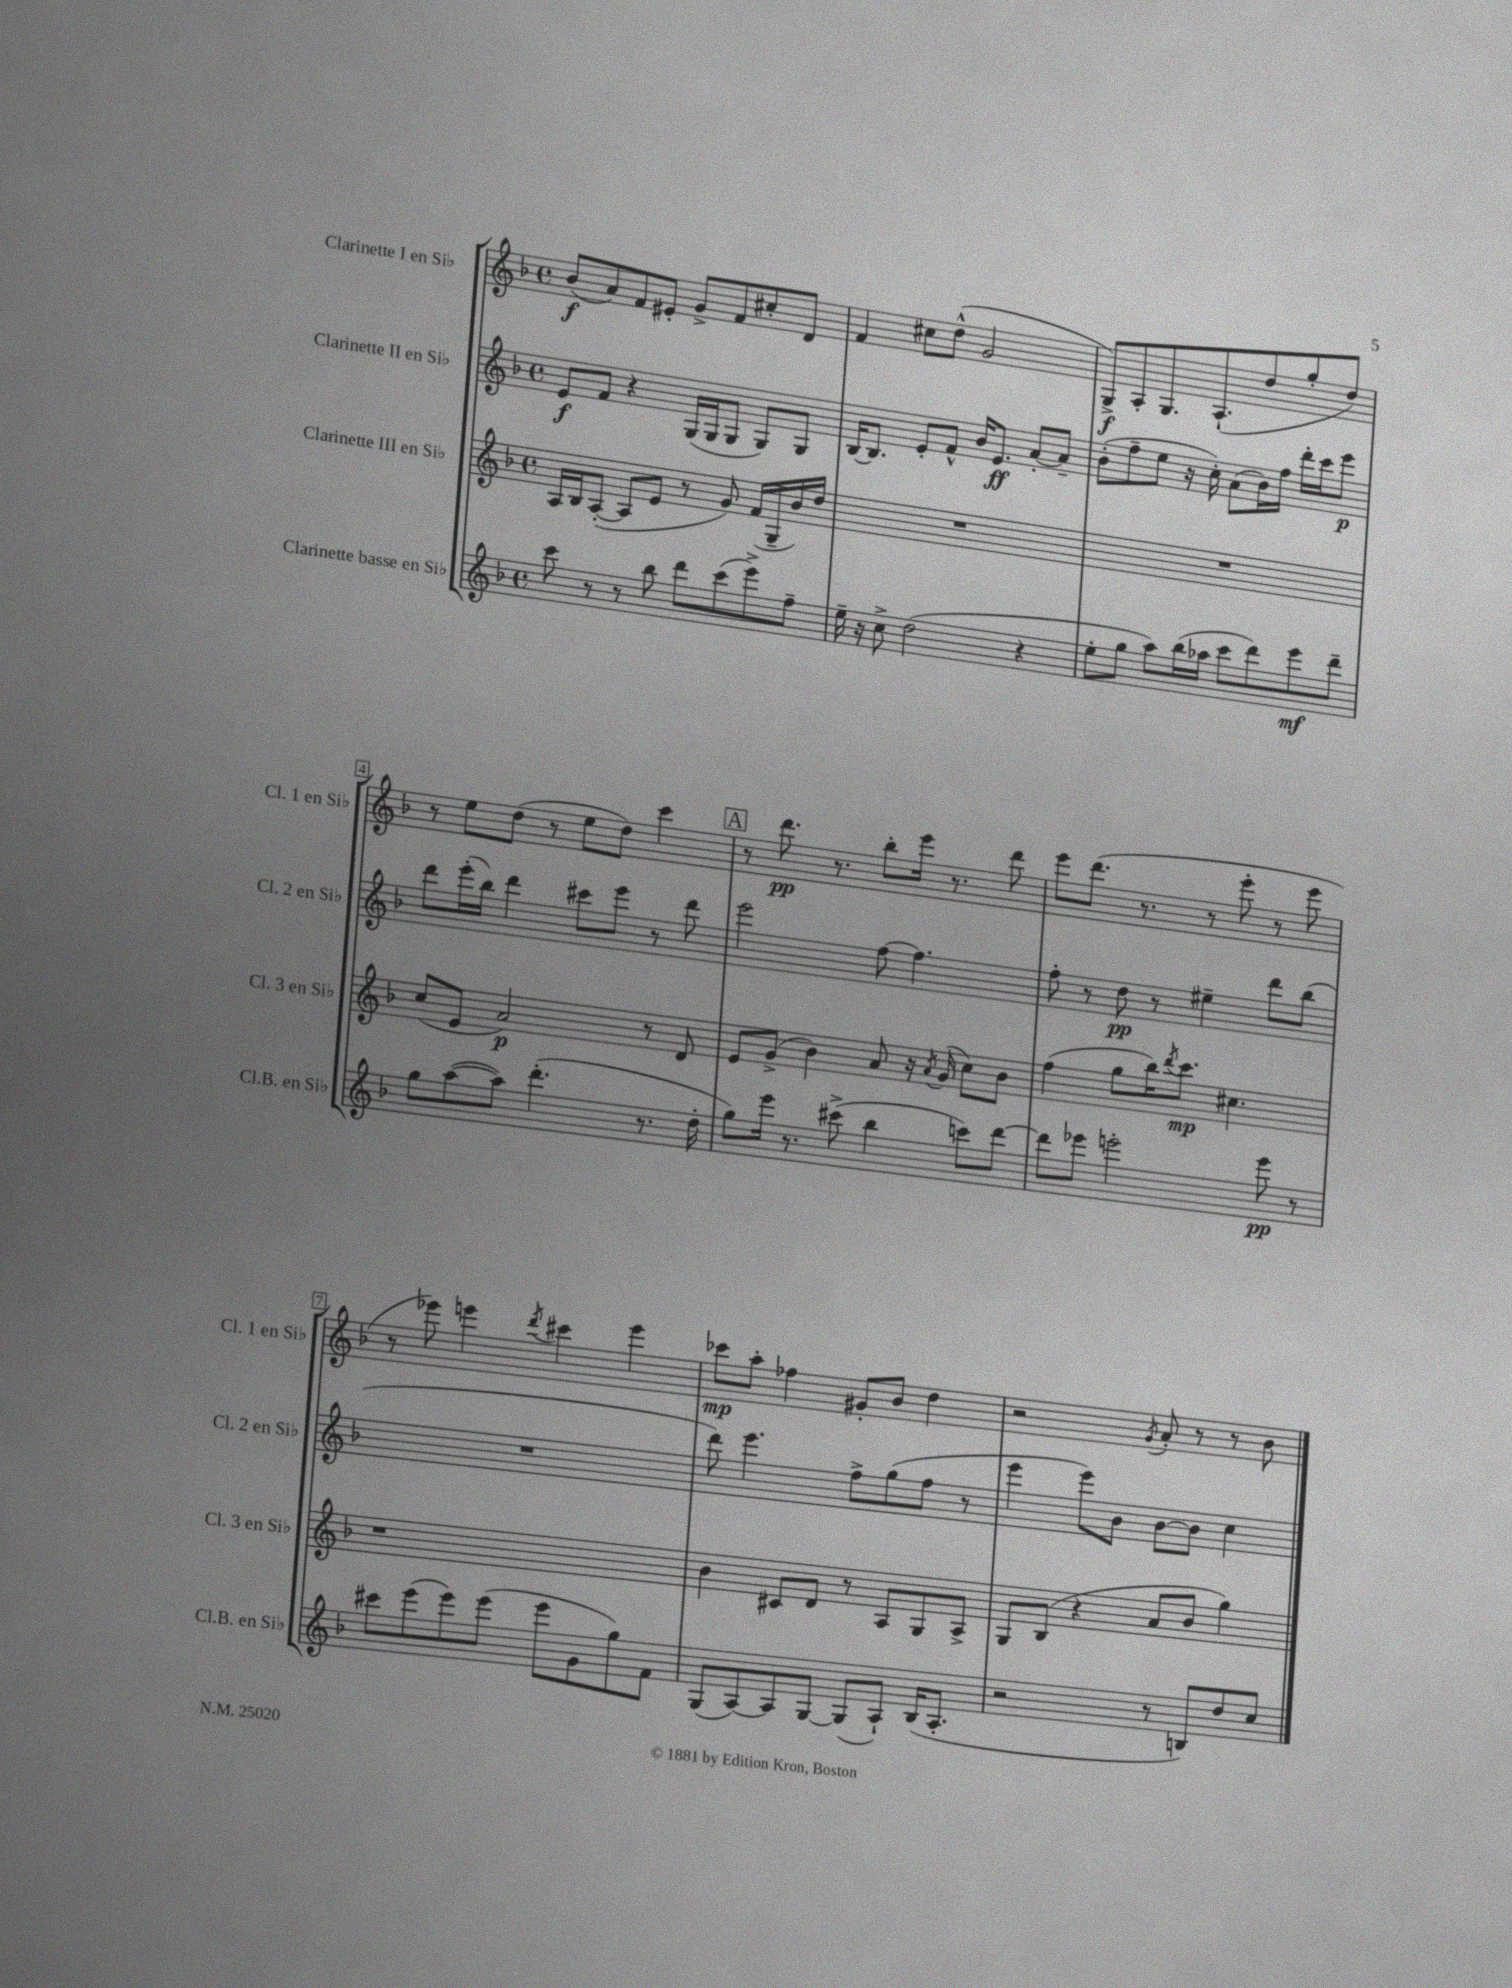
<<
\new StaffGroup <<
\new Staff = "s0" \with { instrumentName = "Clarinette I en Sib" shortInstrumentName = "Cl. 1 en Sib" } {
    \clef treble \key f \major \defaultTimeSignature \time 4/4
    bes'8\f( a'8) f'8 eis'8-. g'8-> f'8 cis''8-. d'8 |
    f'4 cis''8 d''8-^( g'2 |
    g8->\f) a8-. g8. a8.-!( d''8 g''8-. d''8) |
    r8 e''8 d''8( r8 e''8 d''8) c'''4 |
    \mark \markup { \box "A" } r8 d'''8.\pp r8. bes''8-. e'''16 r8. d'''8 |
    e'''8 d'''8.( r8. r8 e'''8-. r8 e'''8 |
    r8 ees'''8) e'''4 \acciaccatura { d'''8 } cis'''4 e'''4 |
    ces'''8\mp a''8-. fes''4 gis'8-. bes'8 d''4 |
    r2 \acciaccatura { g'8 } a'8-. r8 r8 bes'8 \bar "|." |
}
\new Staff = "s1" \with { instrumentName = "Clarinette II en Sib" shortInstrumentName = "Cl. 2 en Sib" } {
    \clef treble \key f \major \defaultTimeSignature \time 4/4
    e'8\f f'8 r4 g16( g16 g8 g8) g8 |
    bes16~ bes8. e'8-. f'8-^ bes'16 e'8.\ff a'8~-. a'8-- |
    bes'8-.( f''8-- e''8 r16 c''16-.) a'8( bes'16) f''16 d'''16-. c'''16 e'''8\p |
    d'''8 e'''16-.( bes''16) d'''4 cis'''8 e'''8 r8 d'''8 |
    \mark \markup { \box "A" } e'''2 f''8~ f''4. |
    f''8-. r8 d''8\pp r8 eis''4-- d'''8 bes''8( |
    R1 |
    d'''8) e'''4. f''8-> g''8( f''8 r8 |
    e'''4 e'''8) bes'8 bes'8~ bes'8 c''4 \bar "|." |
}
\new Staff = "s2" \with { instrumentName = "Clarinette III en Sib" shortInstrumentName = "Cl. 3 en Sib" } {
    \clef treble \key f \major \defaultTimeSignature \time 4/4
    a16 bes16 a8~-.( a8 e'8 r8 g'8) f'16( g16-- bes'16) d''16 |
    R1 |
    R1 |
    c''8( e'8 a'2\p) r8 d'8 |
    \mark \markup { \box "A" } e'8 g'8->( bes'4) a'8 r16 \acciaccatura { a'8 } g'16( c''8) bes'8 |
    f''4( g''8 bes''16) \acciaccatura { d'''8 } c'''8.\mp cis''4. |
    r1 |
    bes'4 cis'8 d'8 r8 a8 g8 a8-> |
    g8 bes8( r4 a'8 bes'8 g''4) \bar "|." |
}
\new Staff = "s3" \with { instrumentName = "Clarinette basse en Sib" shortInstrumentName = "Cl.B. en Sib" } {
    \clef treble \key f \major \defaultTimeSignature \time 4/4
    c'''8 r8 r8 bes''8 d'''8 c'''8( e'''8->) f''8-- |
    e''16-- r16 c''8-> d''2( r4 |
    e''8-. g''8 a''8) bes''16( aes''16 c'''8 d'''8) e'''8\mf d'''8-- |
    g''8 a''8~( a''8) d'''4.-.( r8. d''16-. |
    \mark \markup { \box "A" } g''8) e'''16 r8. cis'''8->( bes''4 c'''8) d'''8~ |
    d'''8 ees'''8 e'''2-. e'''8\pp r8 |
    cis'''8 e'''8( e'''8) e'''8( e'''8 g'8 g''8) f'8 |
    g8( a8~) a8 g8~ g8( a8-!) bes16( a8.-. |
    r2 r8 b8) d''8 c''8 \bar "|." |
}
>>
>>
\layout { \context { \Score \override BarNumber.stencil = #(make-stencil-boxer 0.1 0.3 ly:text-interface::print) } }
